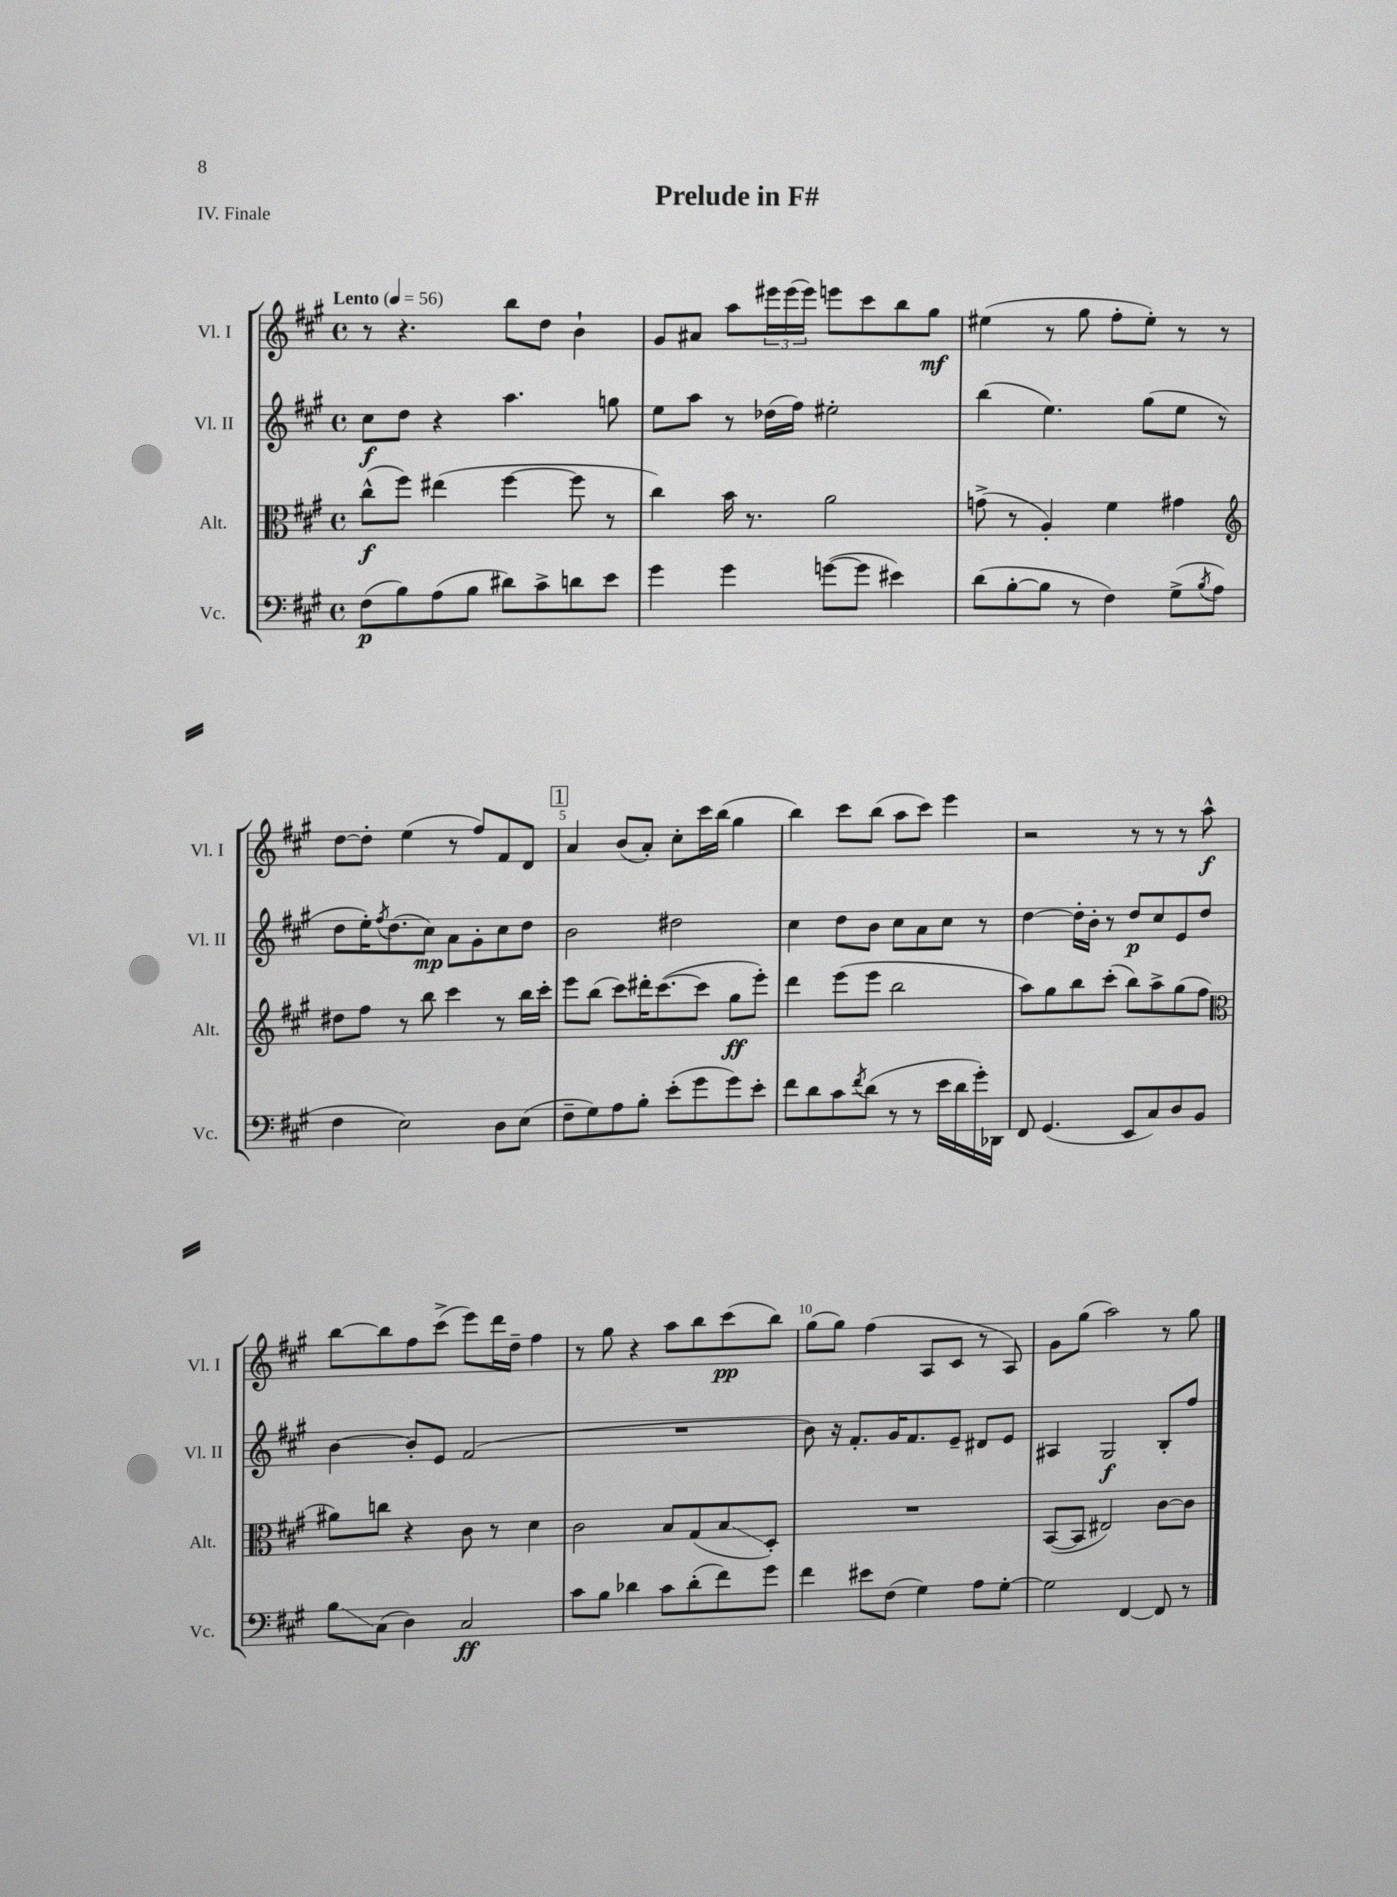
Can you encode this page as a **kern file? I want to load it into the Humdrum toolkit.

**kern	**kern	**kern	**kern
*staff4	*staff3	*staff2	*staff1
*clefF4	*clefC3	*clefG2	*clefG2
*k[f#c#g#]	*k[f#c#g#]	*k[f#c#g#]	*k[f#c#g#]
*M4/4	*M4/4	*M4/4	*M4/4
*met(c)	*met(c)	*met(c)	*met(c)
*MM56	*MM56	*MM56	*MM56
(8F#\L	(8cc#^^\L	8cc#\L	8r
8B\)	8ff#\J)	8dd\J	4.r
(8A\	(4ee#\	4r	.
8B\J	.	.	.
8d#\L)	[4ff#\	4.aa\	8bb\L
8c#^\	.	.	8dd\J
8d\	8ff#\]	.	4b`\
8e\J	8r	8gg\	.
=	=	=	=
4g#\	4cc#\)	8ee\L	8g#/L
.	.	8aa\J	8a#/J
4g#\	16b\	8r	8aa\L
.	8.r	.	.
.	.	(16dd-\LL	24eee#\L
.	.	.	(24eee#\
.	.	16ff#\JJ)	.
.	.	.	24eee#\JJ)
([8g\L	2a\	2ee#'\	8eee\L
8g\]J	.	.	8ccc#\
4e#\)	.	.	8bb\
.	.	.	8gg#\J
=	=	=	=
(8d\L	(8g^\	(4bb\	(4ee#\
[8B'\	8r	.	.
8B\]J	4A'/)	4.ee\)	8r
8r	.	.	8gg#\
4F#\)	4f#\	.	8ff#'\L
.	.	(8gg#\L	8ee#'\J)
(8G#^\L	4g#\	8ee\J	8r
8qB/	.	.	.
8A\J	.	8r	8r
=	=	=	=
*	*clefG2	*	*
4F#\	8dd#\L	8dd\L	[8dd\L
.	8ff#\J	16ee'\K)	8dd'\]J
.	.	8qff#/	.
.	.	(8.dd\	.
2E\)	8r	.	(4ee\
.	8bb\	8cc#\J)	.
.	4ccc#\	8a\L	8r
.	.	8g#'\	8ff#/L)
8D\L	8r	8cc#\	8f#/
(8E\J	16bb\LL	8dd\J	8d/J
.	16ccc#'\JJ	.	.
=	=	=	=
8F#~\L	8eee\L	2b\	4a/
8G#\)	(8bb\J	.	.
8A\	8ccc#\L)	.	(8b/L
8B'\J	16ddd#'\K	.	8a'/J)
.	([8.ccc#\	.	.
(8e'\L	.	2dd#\	8cc#'\L
8g#\	8ccc#\]J	.	16ccc#\L
.	.	.	(16bb\JJ
8g#\)	8gg#\L	.	4gg#\
8e'\J	8eee'\J)	.	.
=	=	=	=
8f#\L	4ddd\	4cc#\	4bb\)
8d\	.	.	.
8c#\	(8eee\L	8dd\L	8ccc#\L
8qf#/	.	.	.
(8d\J	8eee\J	8b\J	(8bb\J
8r	2bb\	8cc#\L	8aa\L
8r	.	8a\	8ccc#\J)
16e\LL	.	8cc#\J	4eee\
16d\	.	.	.
16g#'\)	.	8r	.
16DD-\JJ	.	.	.
=	=	=	=
8FF#/	8aa\L)	[4dd\	2r
(4.GG#/	8gg#\	.	.
.	8bb\	16dd'\]LL	.
.	.	16b'\JJ	.
.	(8ccc#'\J	8r	.
8EE/L	8bb\L)	8dd/L	8r
8C#/)	8aa^\	8cc#/	8r
8D/	(8gg#\	8e/	8r
8BB/J	8ff#\J	8dd/J	8aa^^\
=	=	=	=
*	*clefC3	*	*
8B\L	8a#\L)	[4b\	[8bb\L
(8C#\J	8cc\J	.	8bb\]
4D\)	4r	8b'/]L	8ff#\
.	.	8e/J	(8ccc#^\J
2C#/	8c#\	(2f#/	8eee\L)
.	8r	.	16ddd\L
.	.	.	16dd~\JJ
.	4d\	.	4ff#\
=	=	=	=
8c#\L	2c#\	1r	8r
8B\J	.	.	8gg#\
4d-\	.	.	4r
8c#\L	8B/L	.	8aa\L
(8d-'\	(8G#/	.	8bb\
8f#\)	8B/	.	(8ccc#\
8g#\J	8D'/J)	.	8bb\J)
=	=	=	=
4f#\	1r	8b\)	(8gg#\L
.	.	16r	8gg#\J)
.	.	8.f#'/L	.
8e#\L	.	.	(4ff#\
(8F#\J	.	16g#/K	.
.	.	8.f#/	.
4G#\)	.	.	8A/L
.	.	8e~/J	8c#/J
8A\L	.	8d#/L	8r
[8G#'\J	.	8e/J	8A/)
=	=	=	=
2G#\]	([8BB/L	4A#/	8g#\L
.	8BB/]J	.	(8gg#\J
.	2E#/)	2G#/	2aa\)
[4FF#/	.	.	.
8FF#/]	[8c#\L	8B'/L	8r
8r	8c#\]J	8ff#/J	8gg#\
==	==	==	==
*-	*-	*-	*-
